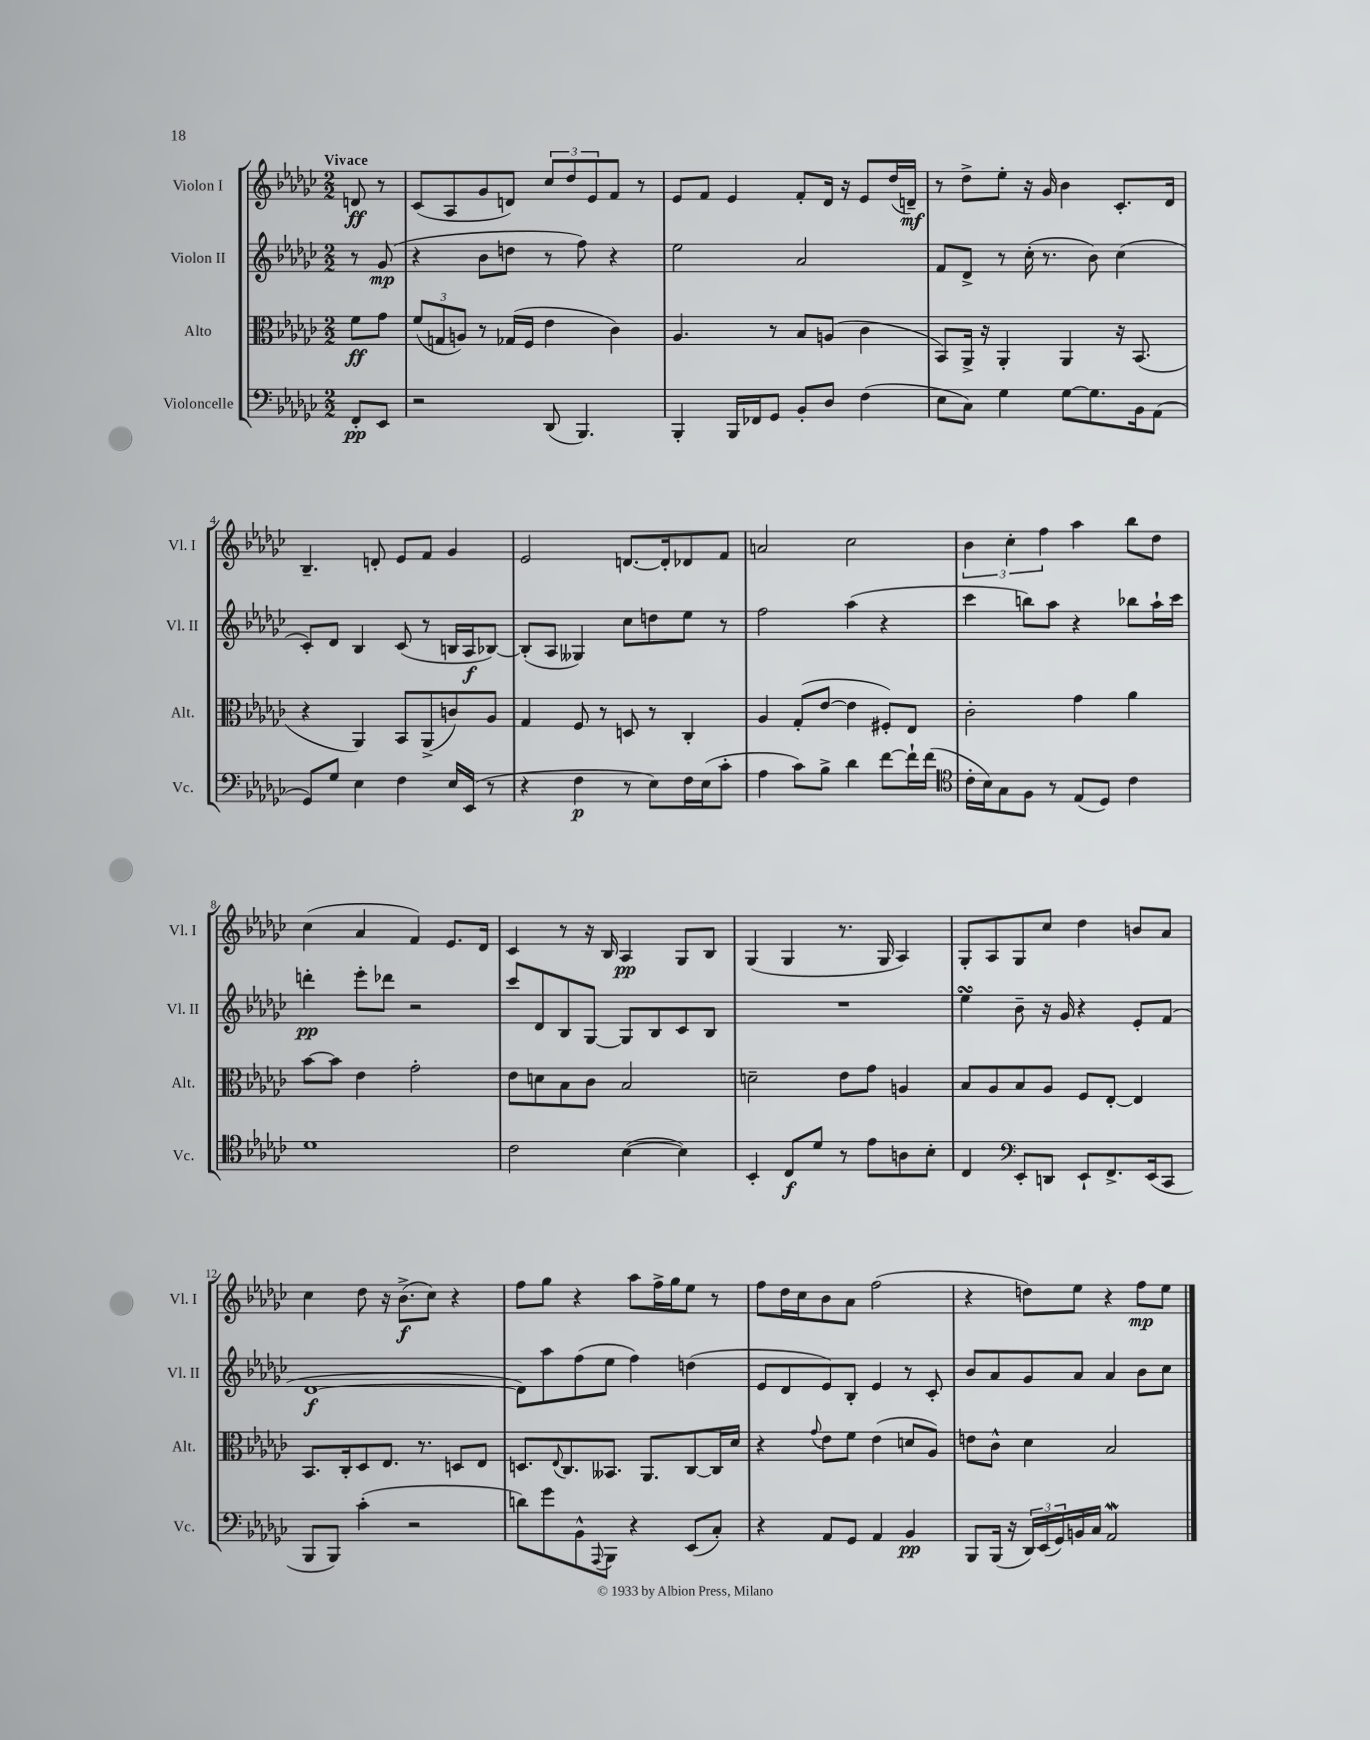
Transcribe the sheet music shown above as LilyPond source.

<<
\new StaffGroup <<
\new Staff = "s0" \with { instrumentName = "Violon I" shortInstrumentName = "Vl. I" } {
    \clef treble \key ges \major \numericTimeSignature \time 2/2 \partial 4 \tempo "Vivace"
    d'8\ff r8 |
    ces'8( aes8 ges'8 d'8) \tuplet 3/2 { ces''8 des''8 ees'8 } f'8 r8 |
    ees'8 f'8 ees'4 f'8-. des'16 r16 ees'8 des''16( d'16--\mf) |
    r8 des''8-> ees''8-. r16 ges'16 bes'4 ces'8.-. des'16 |
    bes4.-- d'8-. ees'8 f'8 ges'4 |
    ees'2 d'8.~ d'16-. des'8 f'8 |
    a'2 ces''2 |
    \tuplet 3/2 { bes'4 ces''4-. f''4 } aes''4 bes''8 des''8 |
    ces''4( aes'4 f'4) ees'8. des'16 |
    ces'4 r8 r16 bes16 aes4\pp ges8 bes8 |
    ges4( ges4 r8. ges16 aes4) |
    ges8-. aes8 ges8 ces''8 des''4 b'8 aes'8 |
    ces''4 des''8 r16 bes'8.->\f( ces''8) r4 |
    f''8 ges''8 r4 aes''8 f''16-> ges''16 ees''8 r8 |
    f''8 des''16 ces''16 bes'8 aes'8 f''2( |
    r4 d''8) ees''8 r4 f''8\mp ees''8 \bar "|." |
}
\new Staff = "s1" \with { instrumentName = "Violon II" shortInstrumentName = "Vl. II" } {
    \clef treble \key ges \major \numericTimeSignature \time 2/2 \partial 4
    r8 ges'8\mp( |
    r4 bes'8 d''8 r8 f''8) r4 |
    ees''2 aes'2 |
    f'8 des'8-> r8 ces''16-.( r8. bes'8) ces''4( |
    ces'8-.) des'8 bes4 ces'8( r8 b16 aes16\f bes8~) |
    bes8-.( aes8 geses4) ces''8 d''8 ees''8 r8 |
    f''2 aes''4( r4 |
    ces'''4 b''8) aes''8 r4 bes''8 aes''16-! ces'''16 |
    d'''4-.\pp ees'''8-. des'''8 r2 |
    ces'''8 des'8 bes8 ges8~ ges8 bes8 ces'8 bes8 |
    R1 |
    ees''4\turn bes'8-- r16 ges'16 r4 ees'8-. f'8( |
    des'1~\f |
    des'8) aes''8 f''8( ees''8 f''4) d''4( |
    ees'8 des'8 ees'8) bes8-. ees'4 r8 ces'8-. |
    bes'8 aes'8 ges'8 aes'8 aes'4 bes'8 ces''8 \bar "|." |
}
\new Staff = "s2" \with { instrumentName = "Alto" shortInstrumentName = "Alt." } {
    \clef alto \key ges \major \numericTimeSignature \time 2/2 \partial 4
    f'8\ff ges'8 |
    \tuplet 3/2 { f'8( g8 a8) } r8 ges16( f16 ees'4 ces'4) |
    aes4. r8 bes8 a8( ces'4 |
    bes,8) aes,16-> r16 aes,4-. aes,4 r16 bes,8.( |
    r4 aes,4) bes,8 aes,8->( c'8) aes8 |
    ges4 f8 r8 d8 r8 ces4-. |
    aes4 ges8-.( ees'8~ ees'4 fis8-.) ees8 |
    ces'2-. ges'4 aes'4 |
    bes'8~ bes'8 ees'4 ges'2-. |
    ees'8 d'8 bes8 ces'8 bes2 |
    d'2-- ees'8 ges'8 a4 |
    bes8 aes8 bes8 aes8 f8 ees8~-. ees4 |
    bes,8. ces16-. des8 ees8. r8. d8 ees8 |
    d8. \appoggiatura { ees8 } ces8. beses,8. aes,8. ces8~ ces16 des'16 |
    r4 \appoggiatura { ges'8 } ees'8 f'8 ees'4( d'8 aes8) |
    e'8 ces'8-^ des'4 bes2 \bar "|." |
}
\new Staff = "s3" \with { instrumentName = "Violoncelle" shortInstrumentName = "Vc." } {
    \clef bass \key ges \major \numericTimeSignature \time 2/2 \partial 4
    f,8-.\pp ees,8 |
    r2 des,8( bes,,4.) |
    bes,,4-. bes,,16 fes,16 ges,8 bes,8-. des8 f4( |
    ees8 ces8) ges4 ges8~ ges8. bes,16 aes,8( |
    ges,8) ges8 ees4 f4 ees16 ees,16( r8 |
    r4 f4\p r8 ees8) f16 ees16( ces'8-. |
    aes4 ces'8) bes8-> des'4 f'8~ f'16-! f'16( |
    \clef tenor ces'16-. bes16) ges8 f8 r8 ees8( des8) ces'4 |
    des'1 |
    ces'2 bes4~( bes4) |
    bes,4-. ces8\f des'8 r8 ees'8 a8 bes8-. |
    ces4 \clef bass ees,8-. d,8 ees,8-! f,8.-> ees,16( ces,8 |
    bes,,8 bes,,8) ces'4-.( r2 |
    d'8) ges'8 bes,8-^ \appoggiatura { aes,,8 } bes,,8 r4 ees,8( ces8-.) |
    r4 aes,8 ges,8 aes,4 bes,4\pp |
    bes,,8 bes,,16( r16 \tuplet 3/2 { des,16) ees,16( ges,16) } b,16 ces16 aes,2\mordent \bar "|." |
}
>>
>>
